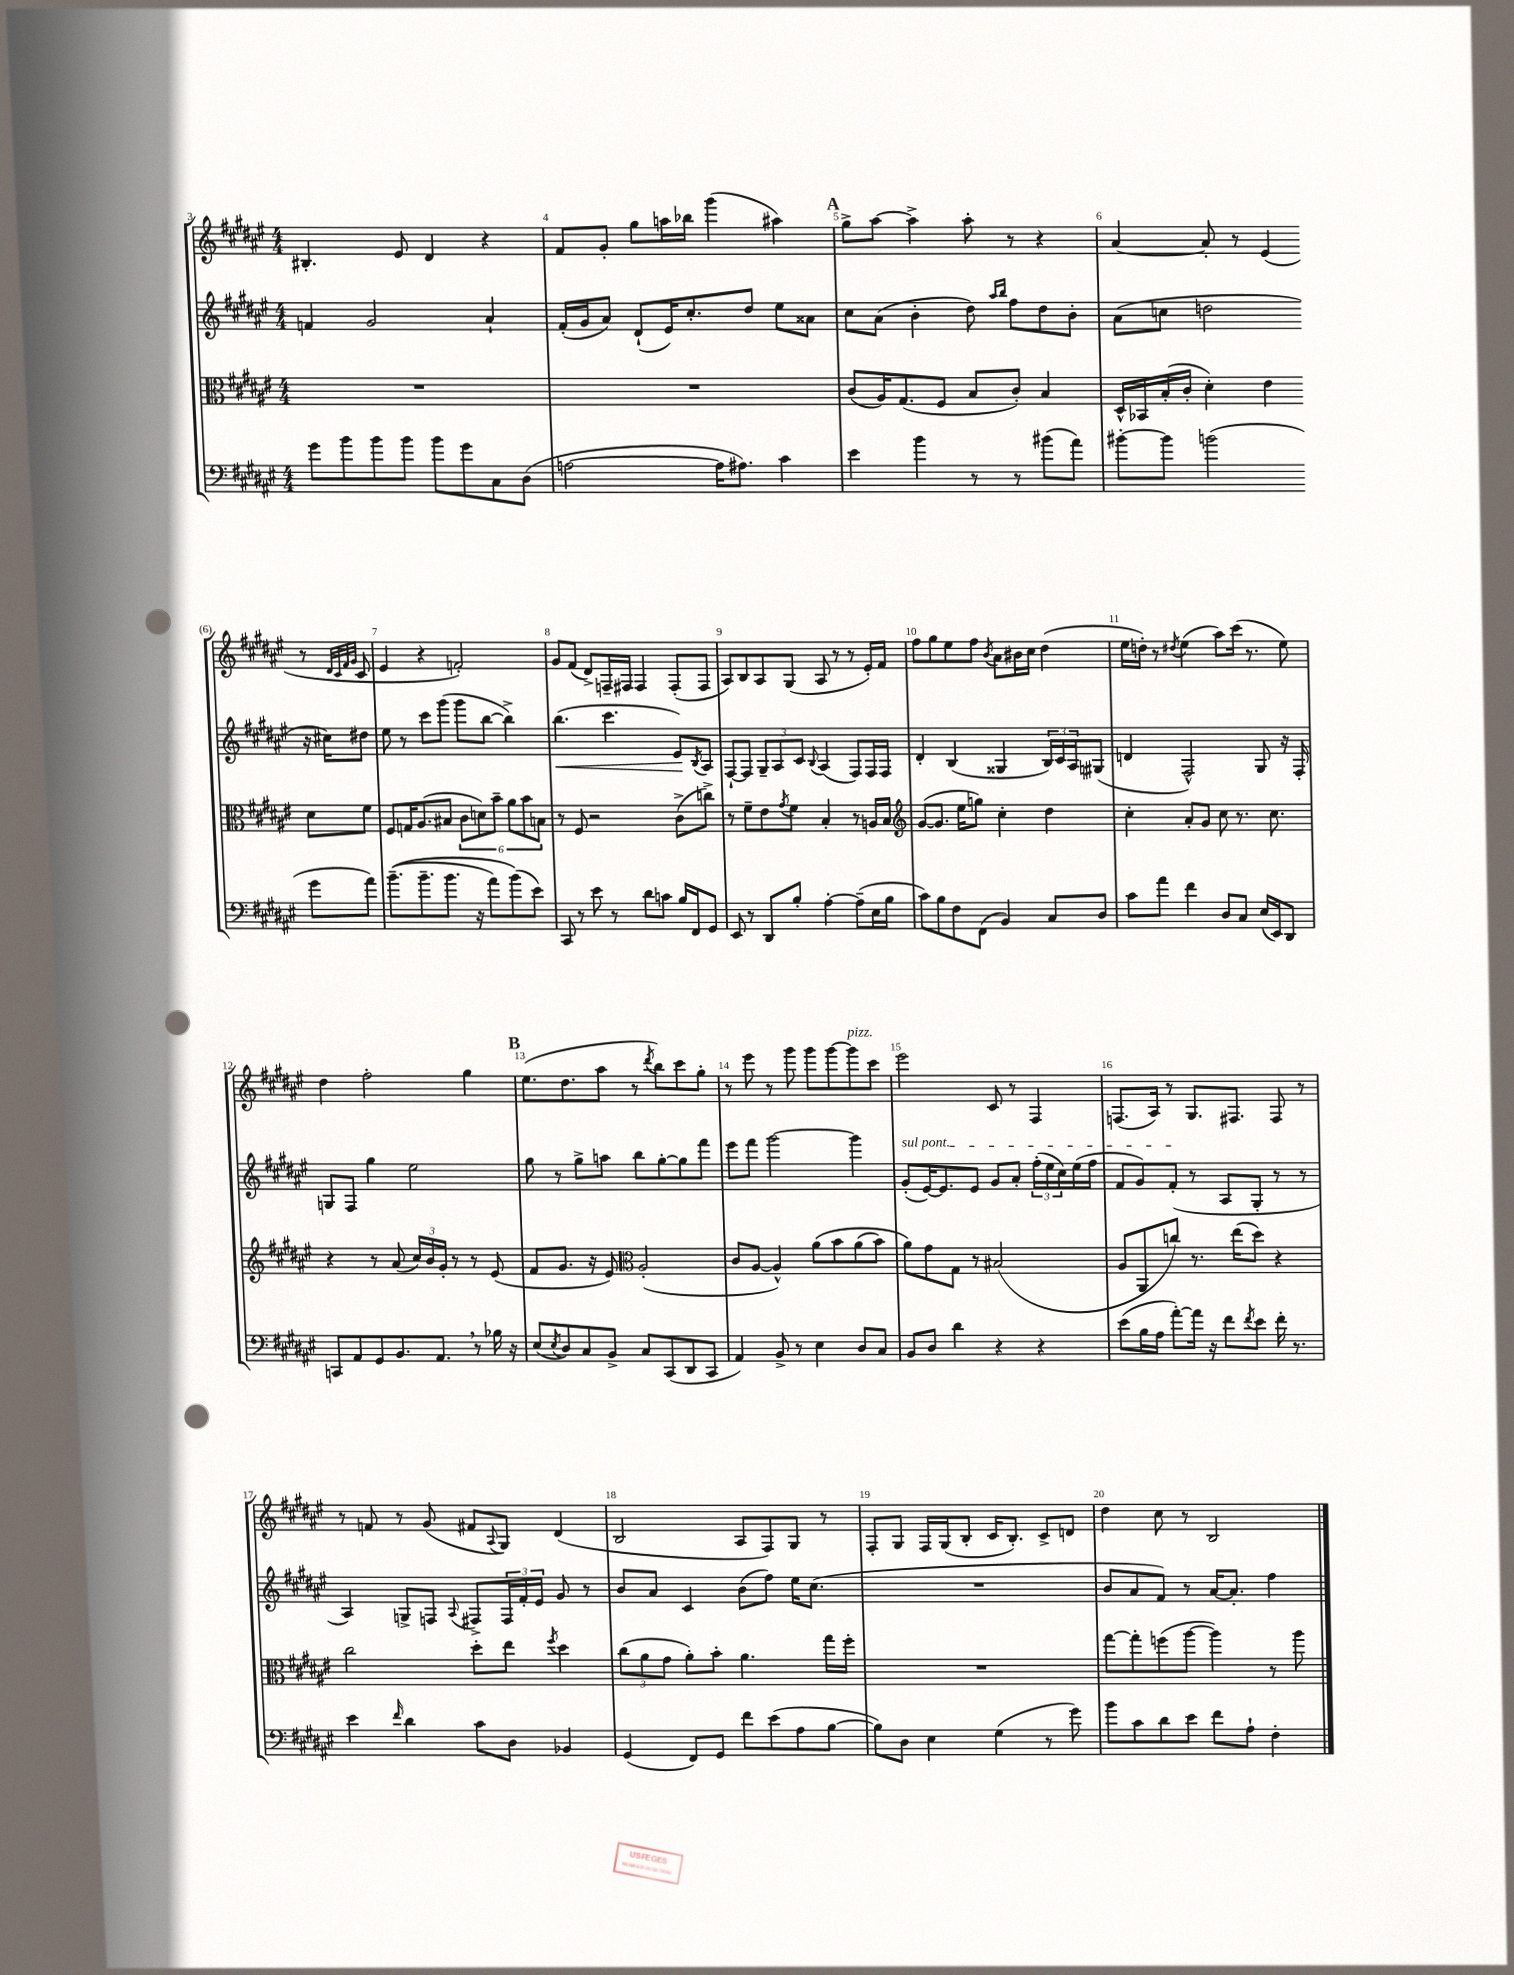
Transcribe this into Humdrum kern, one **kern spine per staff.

**kern	**kern	**kern	**dynam	**kern
*part4	*part3	*part2	*part2	*part1
*staff4	*staff3	*staff2	*staff2	*staff1
*clefF4	*clefC3	*clefG2	*	*clefG2
*k[f#c#g#d#a#e#]	*k[f#c#g#d#a#e#]	*k[f#c#g#d#a#e#]	*	*k[f#c#g#d#a#e#]
*M4/4	*M4/4	*M4/4	*	*M4/4
=3	=3	=3	=3	=3
8g#\L	1r	4fn/	.	4.B#X'/
8b\	.	.	.	.
8b\	.	2g#/	.	.
8b\J	.	.	.	8e#/
8b\L	.	.	.	4d#/
8g#\	.	.	.	.
8C#\	.	4a#`/	.	4r
(8D#\J	.	.	.	.
=4	=4	=4	=4	=4
[2An\	1r	(16f#'/LL	.	8f#/L
.	.	16g#/J	.	.
.	.	8a#/J)	.	8g#'/J
.	.	(8d#`/L	.	8gg#\L
.	.	16e#/K)	.	16aan\L
.	.	8.cc#'/	.	16bb-X\JJ
16A\KL]	.	.	.	(4ggg#\
8.A#X\J)	.	.	.	.
.	.	8dd#/J	.	.
4c#\	.	8ee#\L	.	4aa#X\)
.	.	8a##X\J	.	.
!!LO:REH:place=s1:t=A
=5	=5	=5	=5	=5
4e#\	(8c#/L	8cc#\L	.	8gg#^\L
.	16A#/K)	(8a#\J	.	[8aa#\J
.	(8.G#/	.	.	.
4b\	.	4b'\	.	4aa#^\]
.	8F#/J	.	.	.
8r	8B/L	8dd#\)	.	8aa#'\
.	.	16qqaa#/LL	.	.
.	.	16qqbb/JJ	.	.
8r	8c#'/J)	8ff#\L	.	8r
(8b#X\L	4B/	8dd#\	.	4r
8a#\J)	.	8b'\J	.	.
=6	=6	=6	=6	=6
[8b#X'\L	16D#^^/LL	(8a#\L	.	[4a#/
.	16BB-X/	.	.	.
8b#\J]	(16B'/	8ccn\J	.	.
.	16c#'/JJ	.	.	.
(2bn\	4d#'\)	2ddn\	.	8a#'/]
.	.	.	.	8r
.	4e#\	.	.	(4e#/
8g#\L	8d#\L	16r	.	8r
.	.	16cc#X\KL)	.	.
.	.	.	.	32qqd#/LLL
.	.	.	.	32qqc#/
.	.	.	.	32qqf#/
.	.	.	.	32qqg#/JJJ
8a#\J)	8f#\J	8dd#X\J	.	8c#/
!!LO:LB:g=z
=7	=7	=7	=7	=7
((8.b~\L	8F#/L	8ee#\	.	4e#/
.	16Gn/K	8r	.	.
8.b~\	(8.A#/	.	.	.
.	.	8ccc#\L	.	4r
8.b\J	8B#X/J	(8ggg#\J	.	.
.	12c#\L	8ggg#\L	.	2fn'/)
16r	.	.	.	.
.	12dn\)	.	.	.
8a#\L)	.	[8bb\J	.	.
.	12b~\J	.	.	.
(8b\)	12a#\L	4bb^\])	.	.
.	12b\	.	.	.
8e#\J)	.	.	.	.
.	12Bn\J	.	.	.
=8	=8	=8	=8	=8
!	!	!	!LO:HP:b	!
8CC#/	8r	(4.bb\	<	8g#/L
8r	8F#/	.	.	(8f#/J
8e#\	2r	.	.	8d#^/L)
8r	.	4.ccc#\	.	16Fn~/L
.	.	.	.	16F#X/JJ
8d#\L	.	.	.	4F#/
8cn\J	.	.	.	.
16B/LL	(8c#^\L	8e#/L)	.	(8F#'/L
16FF#/J	.	.	.	.
.	.	8qB/	.	.
8GG#/J	8ccn^\J)	8A#/J	[	8F#/J
=9	=9	=9	=9	=9
8EE#/	8r	[8F#`/L	.	8A#/L)
8r	8f#~\L	8F#/J]	.	8B/
8DD#/L	8e#\	12G#~/L	.	8A#/
.	.	12A#/	.	.
.	8qg#/	.	.	.
8B'/J	8f#\J	.	.	(8G#/J
.	.	12c#/J	.	.
.	.	8qqB/	.	.
[4A#'\	4B'/	(4A#/	.	8A#/
.	.	.	.	8r
(8A#~\L]	8r	8F#/L)	.	8r
16E#\L	16An/LL	16F#/L	.	16e#'/LL)
16B\JJ	16B/JJ	16F#/JJ	.	16f#/JJ
=10	=10	=10	=10	=10
*	*clefG2	*	*	*
8c#\L)	([8g#/L	4d#'/	.	8ff#\L
8B\	8.g#/J]	.	.	8gg#\
8F#\	.	(4B/	.	8ee#\
.	16ee#\KL	.	.	.
(8FF#\J	8ggn\J)	.	.	8ff#\J
.	.	.	.	8qb/
4BB/)	4cc#'\	4G##X/	.	8a#\L
.	.	.	.	16b#X\L
.	.	.	.	16cc#\JJ
8C#/L	4dd#\	24B/LL)	.	(4dd#\
.	.	24c#/	.	.
.	.	24A#/J	.	.
8D#/J	.	(8G#X/J	.	.
=11	=11	=11	=11	=11
8c#\L	4cc#'\	4dn/	.	16ee#\LL
.	.	.	.	16ddn'\JJ)
8a#\J	.	.	.	8r
.	.	.	.	8qdd#X/
4f#\	8a#'/L	2F#^^/)	.	(4ee#\
.	8g#/J	.	.	.
8D#/L	8cc#\	.	.	8aa#\L)
8C#/J	8.r	.	.	(16ccc#\Jk
.	.	.	.	8.r
(16E#/LL	.	8G#/	.	.
16EE#/J)	8.cc#\	.	.	.
8DD#/J	.	16r	.	8ee#\)
.	.	16F#'/	.	.
!!LO:LB:g=z
=12	=12	=12	=12	=12
8CCn/L	4r	8Gn/L	.	4dd#\
8AA#/	.	8F#/J	.	.
8GG#/	8r	4gg#\	.	2ff#'\
8.BB/	(8a#/	.	.	.
.	24cc#/LL)	2ee#\	.	.
.	24b/	.	.	.
8.AA#,/J	.	.	.	.
.	24g#'/JJ	.	.	.
.	8r	.	.	.
8r	8r	.	.	4gg#\
16B-X\	(8e#/	.	.	.
16r	.	.	.	.
!!LO:REH:place=s1:t=B
=13	=13	=13	=13	=13
(8E#/L	8f#/L	8gg#\	.	(8.ee#\L
8qE#/	.	.	.	.
8D#/)	8.g#/J	8r	.	.
.	.	.	.	8.dd#\
8C#/	.	8gg#^\L	.	.
.	16r	.	.	.
8BB^/J	8e#/)	8aan\J	.	8aa#\J
*	*clefC3	*	*	*
8C#/L	(2A#'/	8bb\L	.	8r
.	.	.	.	8qddd#/
(8CC#/	.	[8gg#'\	.	8bb\L)
8DD#/	.	8gg#\]	.	8ccc#\
8CC#/J	.	8fff#\J	.	8gg#'\J
=14	=14	=14	=14	=14
4AA#/)	8c#/L	8eee#\L	.	8r
.	[8A#/J	8fff#\J	.	8eee#\
8BB^/	4A#^^/])	[2ggg#\	.	8r
8r	.	.	.	8ggg#\
4E#\	(8a#\L	.	.	8ggg#\L
.	8b\	.	.	[8ggg#\
!	!	!	!	!LO:TX:a:i:t=pizz.
8D#/L	(8a#\	4ggg#\]	.	8ggg#\]
8C#/J	8b\J)	.	.	8ccc#\J
=15	=15	=15	=15	=15
!	!	!LO:TX:a:i:t=sul pont.	!	!
8BB/L	8a#\L)	(8g#'/L	.	2eee#\
8D#/J	8g#\	[16e#/K)	.	.
.	.	8.e#/]	.	.
4d#\	8G#\J	.	.	.
.	8r	8e#/J	.	.
4r	(2B#X/	8g#/L	.	8c#/
.	.	8a#'/J	.	8r
4r	.	(24ff#'\LL	.	4F#/
.	.	24ee#\	.	.
.	.	24cc#\)	.	.
.	.	(16ee#\	.	.
.	.	16ff#\JJ	.	.
=16	=16	=16	=16	=16
(8e#\L	8A#/L	8f#/L	.	(8.Fn/L
16B\L	8AA#/	8g#/)	.	.
16A#\JJ	.	.	.	16A#/Jk)
[8a#'\L)	8ccn/J)	(8f#'/J	.	8r
16a#\Jk]	8.r	8r	.	8.G#/L
16r	.	.	.	.
8f#\L	.	8A#/L	.	.
.	(16ee#\KL	.	.	8.F#X/J
8qf#/	.	.	.	.
8e#\J	8dd#\J)	8G#'/J	.	.
16f#'\	4r	8r	.	8F#/
8.r	.	.	.	.
.	.	8r	.	8r
!!LO:LB:g=z
=17	=17	=17	=17	=17
4e#\	2cc#\	4A#/)	.	8r
.	.	.	.	8fn/
16qqf#/	.	.	.	.
4d#\	.	8Gn^/L	.	8r
.	.	8Fn/J	.	(8g#/
.	.	8qqA#/	.	.
8c#\L	8dd#'\L	8F#X^/L	.	8f#X/L
.	.	.	.	8qqA#/
8D#\J	8ee#\J	24F#/L	.	8G#/J)
.	.	24f#'/	.	.
.	.	24e#/JJ	.	.
.	8qff#/	.	.	.
4BB-X/	4dd#\	8g#/	.	(4d#/
.	.	8r	.	.
=18	=18	=18	=18	=18
(4GG#/	(12cc#\L	8b/L	.	2B/
.	12a#\	.	.	.
.	.	8a#/J	.	.
.	12g#\J	.	.	.
8FF#/L)	8a#'\L)	4c#/	.	.
8GG#/J	8b'\J	.	.	.
8f#\L	4.a#\	(8b\L	.	8A#/L
(8e#\	.	8ff#\J)	.	8F#/)
8A#\	.	16ee#\KL	.	8G#/J
.	.	(8.cc#\J	.	.
[8B\J	16gg#\LL	.	.	8r
.	16ff#'\JJ	.	.	.
=19	=19	=19	=19	=19
8B\L])	1r	1r	.	8F#'/L
8D#\J	.	.	.	8G#/J
4E#\	.	.	.	16F#/LL
.	.	.	.	(16G#/J
.	.	.	.	8B'/J
(4G#\	.	.	.	16c#/KL
.	.	.	.	8.B'/J)
8r	.	.	.	8c#^/L
8g#\)	.	.	.	8dn/J
=20	=20	=20	=20	=20
8b\L	[8gg#\L	8b/L	.	4dd#\
8c#\	8gg#'\]	8a#/	.	.
8d#\	(8ffn\	8f#/J)	.	8cc#\
8e#\J	[8aa#\J	8r	.	8r
8f#\L	4aa#\])	[16a#/KL	.	2B/
.	.	8.a#'/J]	.	.
8A#`\J	.	.	.	.
4F#'\	8r	4ff#\	.	.
.	8aa#\	.	.	.
==	==	==	==	==
*-	*-	*-	*-	*-
